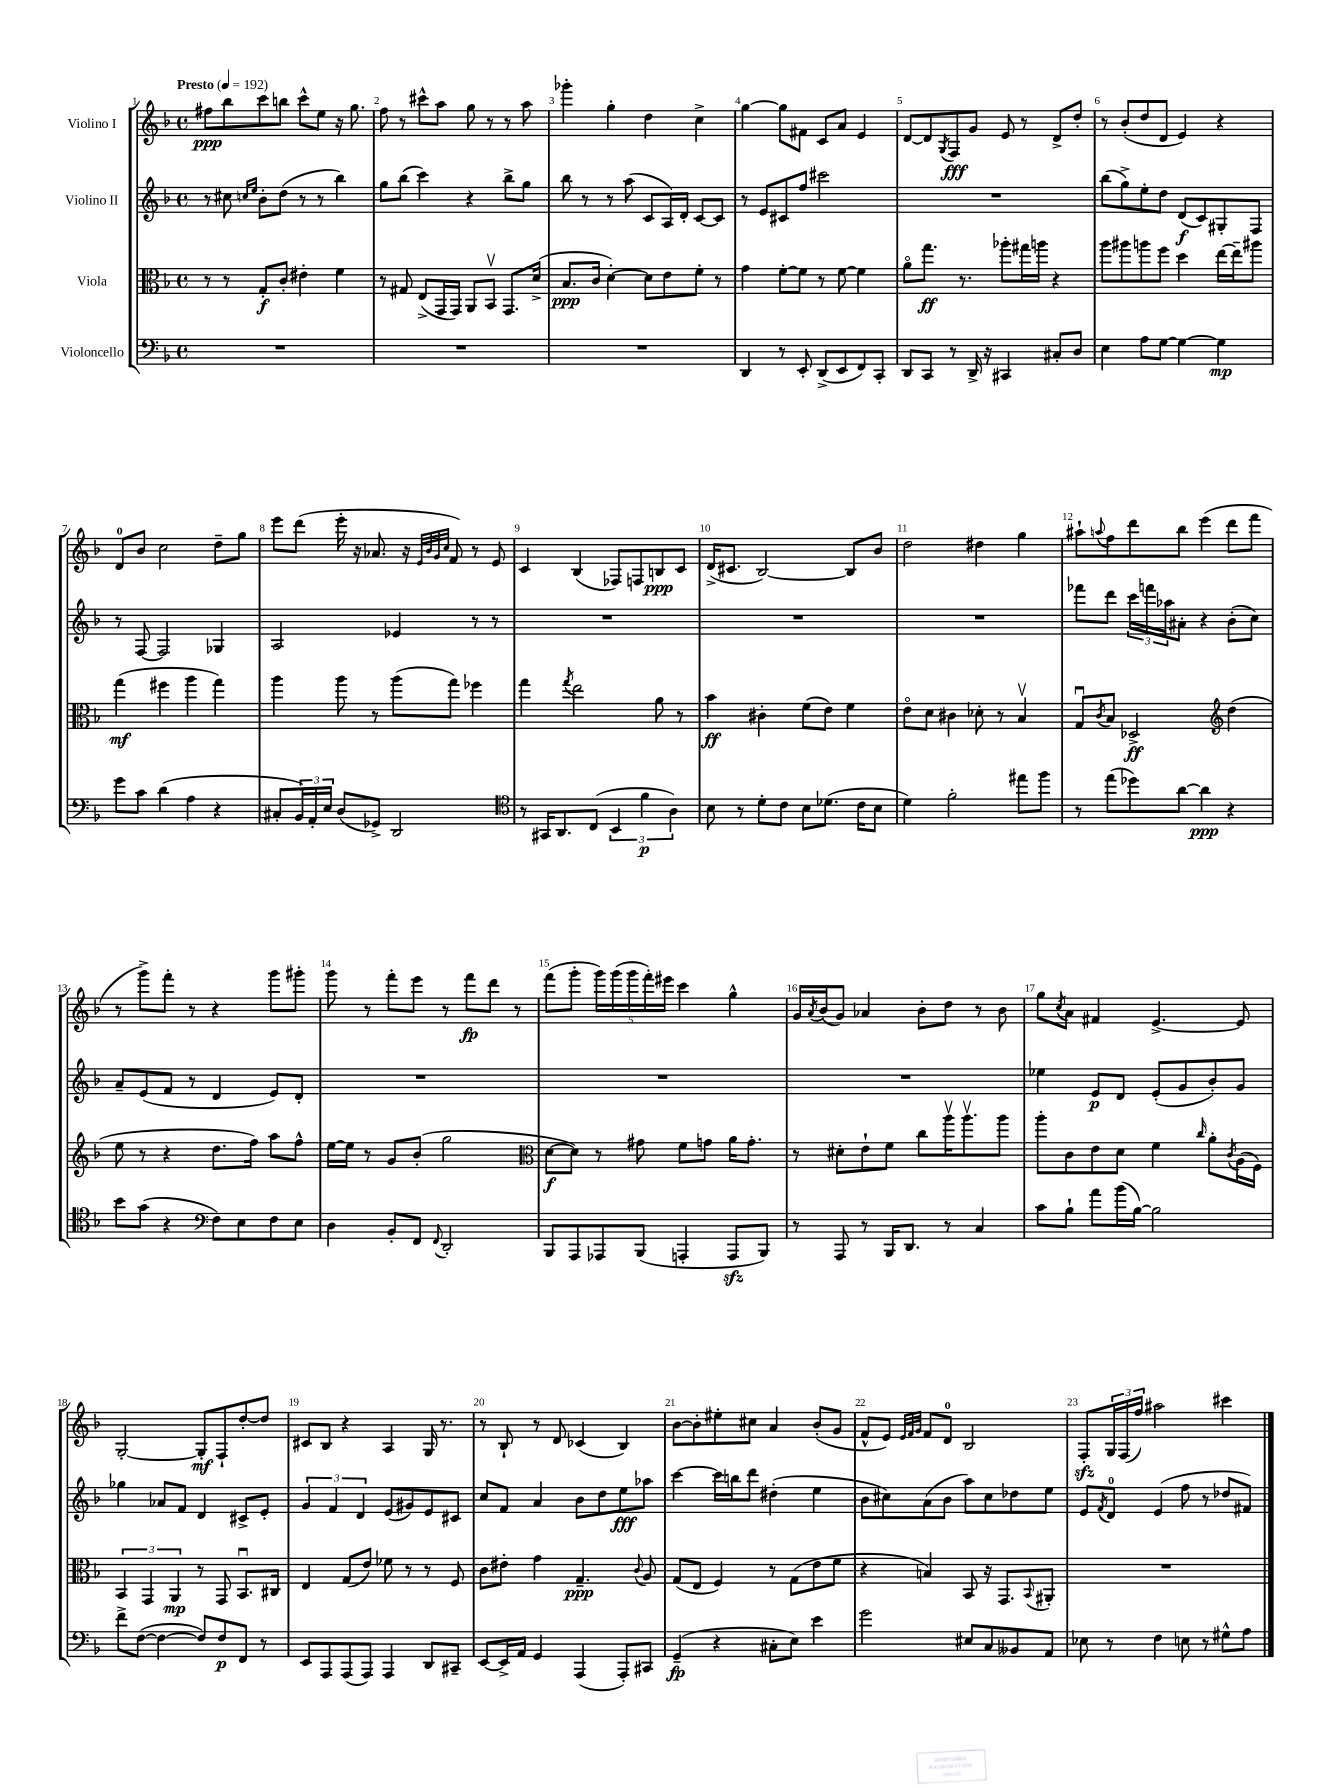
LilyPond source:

<<
\new StaffGroup <<
\new Staff = "s0" \with { instrumentName = "Violino I" } {
    \clef treble \key f \major \defaultTimeSignature \time 4/4 \tempo "Presto" 4 = 192
    fis''8\ppp bes''8 c'''8 b''8 c'''8-^ e''8 r16 g''8. |
    f''8 r8 cis'''8-^ a''8 g''8 r8 r8 a''8 |
    ges'''4-. g''4-. d''4 c''4-> |
    g''4~ g''8 fis'8 c'8 a'8 e'4 |
    d'8~ d'8 \acciaccatura { g8 } f8\fff g'8 e'8 r8 d'8-> d''8-. |
    r8 bes'8-.( d''8 d'8 e'4) r4 |
    d'8-0 bes'8 c''2 d''8-- g''8 |
    e'''8 d'''8( e'''16-. r16 aes'8. r16 \grace { e'32 bes'32 g'32 c''32 } f'8) r8 e'8 |
    c'4 bes4( fes8) f8 b8\ppp c'8 |
    d'16->( cis'8. bes2~) bes8 bes'8 |
    d''2 dis''4 g''4 |
    ais''8-! \appoggiatura { a''8 } f''8 d'''8 bes''8 e'''4( d'''8 f'''8 |
    r8 g'''8->) f'''8-. r8 r4 g'''8 gis'''8-. |
    g'''8 r8 f'''8-. e'''8 r8 f'''8\fp d'''8 r8 |
    f'''8( g'''8-. \tuplet 5/4 { g'''16) g'''16( g'''16 f'''16-.) eis'''16 } c'''4 g''4-^ |
    g'16 \acciaccatura { a'8 } bes'16( g'8) aes'4 bes'8-. d''8 r8 bes'8 |
    g''8 \acciaccatura { c''8 } a'8 fis'4 e'4.~-> e'8 |
    g2~-. g8-.\mf f8-! d''8~-. d''8 |
    cis'8 bes8 r4 a4 g16 r8. |
    r8 bes8-! r8 d'8 ces'4( bes4) |
    bes'8~ bes'8-. eis''8-. cis''8 a'4 bes'8-.( g'8 |
    f'8-^ e'8) \grace { e'32 f'32 g'32 } f'8 d'8-0 bes2 |
    f8-.\sfz \tuplet 3/2 { g16 f16( f''16) } ais''2 cis'''4 \bar "|." |
}
\new Staff = "s1" \with { instrumentName = "Violino II" } {
    \clef treble \key f \major \defaultTimeSignature \time 4/4
    r8 cis''8 \grace { c''16 e''16 } bes'8-. d''8( r8 r8 bes''4) |
    g''8 bes''8( c'''4) r4 bes''8-> g''8 |
    bes''8 r8 r8 a''8( c'8 a16) d'16-. c'8~ c'8 |
    r8 e'8 cis'8 f''8 cis'''2 |
    R1 |
    bes''8( g''8->) e''8-. d''8 d'8\f( c'8) gis8-. f8 |
    r8 f8~ f2 ges4 |
    a2 ees'4 r8 r8 |
    R1 |
    R1 |
    R1 |
    fes'''8 d'''8 \tuplet 3/2 { c'''16 f'''16 aes''16 } ais'8-. r4 bes'8-.( c''8) |
    a'8-- e'8( f'8 r8 d'4 e'8) d'8-. |
    R1 |
    R1 |
    R1 |
    ees''4 e'8\p d'8 e'8-.( g'8 bes'8-.) g'8 |
    ges''4 aes'8 f'8 d'4 cis'8-> e'8-. |
    \tuplet 3/2 { g'4 f'4 d'4 } e'8( gis'8) e'8 cis'8 |
    c''8 f'8 a'4 bes'8 d''8 e''8\fff aes''8 |
    c'''4~ c'''16 b''16 d'''8 dis''4-.( e''4 |
    bes'8 cis''8) a'8( bes'8 a''8) cis''8 des''8 e''8 |
    e'8 \acciaccatura { f'8 } d'8-0 e'4( f''8 r8 des''8 fis'8) \bar "|." |
}
\new Staff = "s2" \with { instrumentName = "Viola" } {
    \clef alto \key f \major \defaultTimeSignature \time 4/4
    r8 r8 g8-.\f c'8-. eis'4-. f'4 |
    r8 gis8 e8->( g,16 g,16) a,8 bes,8\upbow g,8. d'16->( |
    bes8.\ppp c'16 d'4~-.) d'8 e'8 f'8-. r8 |
    g'4 f'8~-. f'8 r8 f'8~ f'4 |
    a'8\flageolet g''8.\ff r8. aes''8-. gis''16 a''16 r4 |
    a''8 ais''8 a''8 f''8 d''4 e''16~ e''16-- ais''8 |
    g''4\mf( fis''4 a''4 g''4) |
    a''4 a''8 r8 a''8( g''8) fes''4 |
    g''4 \acciaccatura { g''8 } e''2 a'8 r8 |
    bes'4\ff cis'4-. f'8( e'8) f'4 |
    e'8\flageolet d'8 cis'4 des'8-. r8 bes4\upbow |
    g8\downbow \acciaccatura { c'8 } bes8 des2->\ff \clef treble d''4( |
    e''8 r8 r4 d''8. f''16) a''8 f''8-^ |
    e''16~ e''16 r8 g'8 bes'8-.( g''2 |
    \clef alto d'8~\f d'8) r8 gis'8 f'8 g'8 a'16 g'8.-. |
    r8 dis'8-. e'8-! f'8 c''8 a''16\upbow a''8.\upbow a''8 |
    a''8-. c'8 e'8 d'8 f'4 \grace { c''16 } a'8-. \acciaccatura { c'8 } a16( f16) |
    \tuplet 3/2 { bes,4 g,4 a,4\mp } r8 g,8 bes,8.\downbow cis16 |
    e4 g8( e'8) fes'8 r8 r8 f8 |
    c'8 eis'8-. g'4 g4.--\ppp \appoggiatura { c'8 } a8 |
    g8( e8 f4) r8 g8( e'8 f'8 |
    r4 b4) bes,8 r16 g,8. \appoggiatura { bes,8 } ais,8-. |
    R1 \bar "|." |
}
\new Staff = "s3" \with { instrumentName = "Violoncello" } {
    \clef bass \key f \major \defaultTimeSignature \time 4/4
    R1 |
    R1 |
    R1 |
    d,4 r8 e,8-. d,8->( e,8 f,8) c,8-. |
    d,8 c,8 r8 d,16-> r16 cis,4 cis8-. d8 |
    e4 a8 g8~ g4~ g4\mp |
    g'8 c'8 d'4( a4 r4 |
    cis8-. \tuplet 3/2 { bes,16) a,16-. e16 } d8( ges,8->) d,2 |
    \clef tenor r8 gis,16 a,8. c8( \tuplet 3/2 { bes,4 f'4\p a4) } |
    bes8 r8 d'8-. c'8 bes8 des'8.( c'16 bes8 |
    d'4) f'2-. eis''8 f''8 |
    r8 e''8( des''8) a'8~ a'4\ppp r4 |
    bes'8 g'8( r4 \clef bass f8) e8 f8 e8 |
    d4 bes,8-. f,8 \appoggiatura { f,8 } d,2-. |
    bes,,8 a,,8 aes,,8 bes,,8( a,,4-. a,,8\sfz bes,,8) |
    r8 a,,8 r8 bes,,16 d,8. r8 c4 |
    c'8 bes8-! a'8 bes'16( bes16~) bes2 |
    f'8-> f8~( f4~ f8) f8\p f,8 r8 |
    e,8 a,,8 a,,8( a,,8) a,,4 d,8 cis,8-- |
    e,8~ e,16-> a,16 g,4 a,,4( a,,8-.) cis,8 |
    g,4--\fp( r4 cis8-. e8) e'4 |
    g'2 eis8 c8 beses,8 a,8 |
    ees8 r8 f4 e8 r8 gis8-^ a8 \bar "|." |
}
>>
>>
\layout { \context { \Score \override BarNumber.break-visibility = ##(#f #t #t) barNumberVisibility = #all-bar-numbers-visible } }
